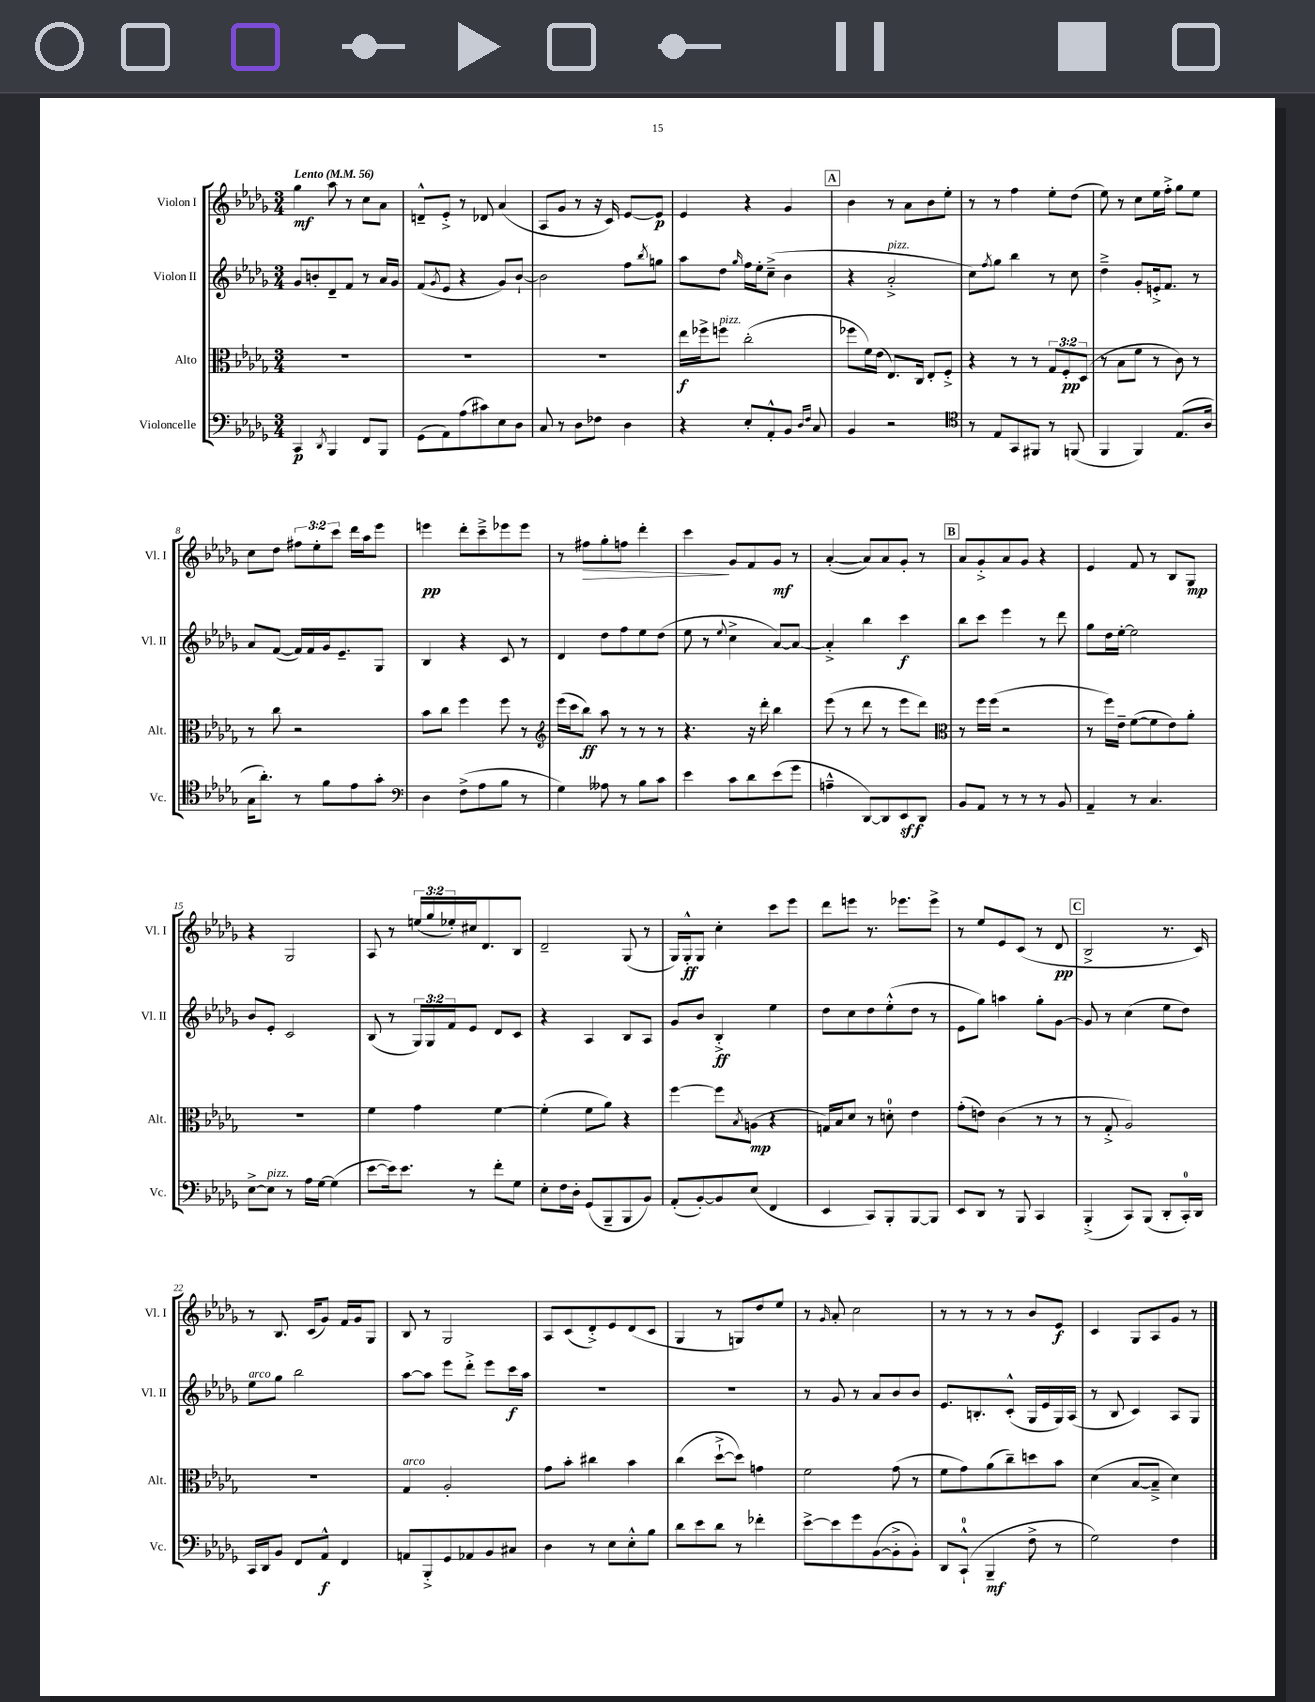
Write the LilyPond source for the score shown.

<<
\new StaffGroup <<
\new Staff = "s0" \with { instrumentName = "Violon I" shortInstrumentName = "Vl. I" } {
    \clef treble \key des \major \numericTimeSignature \time 3/4 \override Staff.TupletNumber.text = #tuplet-number::calc-fraction-text \tempo "Lento" 4 = 56
    ges''4\mf aes''8 r8 c''8 aes'8 |
    d'8---^ ees'8-.-> r8 des'8 aes'4( |
    aes8 ges'8 r8 r16 c'16) ees'8~ ees'8\p |
    ees'4 r4 ges'4 |
    \mark \markup { \box "A" } bes'4 r8 aes'8 bes'8 ees''8-. |
    r8 r8 f''4 ees''8-. des''8( |
    ees''8) r8 c''8 ees''16 f''16-.-> ges''8 ees''8 |
    c''8 des''8 \tuplet 3/2 { fis''8 ees''8-. c'''8 } des'''16 aes''16 ees'''8 |
    e'''4\pp des'''8-. c'''8---> ees'''8 ees'''8 |
    r8 fis''8\> ges''8-. f''8 des'''4-. |
    c'''4\! ges'8 f'8 ges'8\mf r8 |
    aes'4~-.( aes'8) aes'8 ges'8-. r8 |
    \mark \markup { \box "B" } aes'8 ges'8-.-> aes'8 ges'8 r4 |
    ees'4 f'8 r8 bes8 ges8\mp |
    r4 ges2 |
    aes8 r8 \tuplet 3/2 { e''16( ges''16 ees''16-.) } cis''16 des'8. bes8 |
    des'2-- ges8( r8 |
    ges16) ges16-.-^\ff ges8 c''4-. c'''8 ees'''8 |
    des'''8 e'''8 r8. ees'''8. ees'''8-> |
    r8 ees''8 ees'8 c'8( r8 des'8\pp |
    \mark \markup { \box "C" } bes2-> r8. c'16) |
    r8 bes8. c'16( ges'8) f'16 ges'16 ges8 |
    bes8 r8 ges2 |
    aes8 c'8( des'8-.->) ees'8 des'8( c'8 |
    ges4 r8 g8) des''8 ees''8 |
    r8 \grace { ges'16 } aes'8-. c''2 |
    r8 r8 r8 r8 bes'8 ees'8\f |
    c'4 ges8 aes8 ges'8 r8 \bar "|." |
}
\new Staff = "s1" \with { instrumentName = "Violon II" shortInstrumentName = "Vl. II" } {
    \clef treble \key des \major \numericTimeSignature \time 3/4 \override Staff.TupletNumber.text = #tuplet-number::calc-fraction-text
    ges'8 b'8-. des'8-- f'8 r8 aes'16 ges'16 |
    f'8( \acciaccatura { ges'8 } ees'8 r4 ges'8) bes'8~-! |
    bes'2 f''8 \acciaccatura { bes''8 } g''8 |
    aes''8 des''8 \grace { ges''16 } f''16 ees''16-. c''8--->( bes'4 |
    \mark \markup { \box "A" } r4 aes'2-.->^\markup { \italic "pizz." } |
    c''8) \acciaccatura { f''8 } ges''8 bes''4 r8 c''8 |
    des''4---> ges'8-. e'16-.-> f'8. r8 |
    aes'8 f'8~( f'16) f'16 ges'16 ees'8.-- ges8 |
    bes4 r4 c'8 r8 |
    des'4 des''8 f''8 ees''8 des''8( |
    ees''8 r8 \appoggiatura { ees''8 } c''4-> aes'8~) aes'8~ |
    aes'4-.-> bes''4 c'''4\f |
    \mark \markup { \box "B" } bes''8 c'''8 ees'''4 r8 des'''8 |
    ges''8 des''16 ees''16~-. ees''2 |
    bes'8 ees'8-. c'2 |
    bes8( r8 \tuplet 3/2 { ges16) ges16 f'16 } ees'8 des'8 c'8 |
    r4 aes4 bes8 aes8 |
    ges'8 bes'8 bes4-.->\ff ees''4 |
    des''8 c''8 des''8 ees''8-.-^( des''8 r8 |
    ees'8 ges''8) a''4 ges''8-. ges'8~ |
    \mark \markup { \box "C" } ges'8 r8 c''4( ees''8 des''8) |
    ees''8^\markup { \italic "arco" } ges''8 bes''2 |
    aes''8~ aes''8 ees'''8 des'''8-.-> ees'''8 c'''16\f aes''16 |
    R2. |
    R2. |
    r8 ges'8 r8 aes'8 bes'8 bes'8 |
    ees'8. b8.-. c'8-.-^( ges16 ees'16 ges16) aes16( |
    r8 bes8 c'4) aes8 ges8 \bar "|." |
}
\new Staff = "s2" \with { instrumentName = "Alto" shortInstrumentName = "Alt." } {
    \clef alto \key des \major \numericTimeSignature \time 3/4 \override Staff.TupletNumber.text = #tuplet-number::calc-fraction-text
    R2. |
    R2. |
    R2. |
    ees''16\f fes''16-> f''8^\markup { \italic "pizz." } c''2-.( |
    \mark \markup { \box "A" } fes''8 f'16) ees'16( ees8.) c16 ees8-. f8-.-> |
    r4 r8 r8 \tuplet 3/2 { ges8 f8-.\pp des8( } |
    r8 bes8 f'8 r8 c'8) r8 |
    r8 c''8 r2 |
    bes'8 c''8 f''4 f''8 r8 |
    \clef treble ees'''16( c'''16 bes''8\ff) aes''8 r8 r8 r8 |
    r4. r16 des'''16-. bes''4 |
    ees'''8( r8 des'''8 r8 ees'''8 des'''8) |
    \mark \markup { \box "B" } \clef alto r8 f''16 f''16( r2 |
    r8 f''16) ees'16-- f'8~( f'8 ees'8) aes'8-. |
    R2. |
    f'4 ges'4 f'4~ |
    f'4-.( f'8 aes'8) r4 |
    f''4~ f''8 \acciaccatura { bes8 } a8\mp( r4 |
    g16) bes16 des'8 r8 d'8-0-. ees'4 |
    ges'8-.( e'8) c'4( r8 r8 |
    \mark \markup { \box "C" } r8 ges8-.-> aes2) |
    R2. |
    ges4^\markup { \italic "arco" } aes2-. |
    ges'8 bes'8-. cis''4 bes'4 |
    c''4( des''8~-!-> des''8) g'4 |
    f'2 ges'8( r8 |
    f'8 ges'8) aes'8( c''8--) d''8 bes'8 |
    des'4( bes8~ bes8---> des'4) \bar "|." |
}
\new Staff = "s3" \with { instrumentName = "Violoncelle" shortInstrumentName = "Vc." } {
    \clef bass \key des \major \numericTimeSignature \time 3/4
    c,4\p \acciaccatura { des,8 } bes,,4 f,8 bes,,8 |
    ges,8( aes,8) aes8( cis'8) ees8 des8 |
    c8 r8 des8 fes8 des4 |
    r4 ees8-. aes,8-.-^ bes,8 \grace { des16 f16 } c8 |
    \mark \markup { \box "A" } bes,4 r2 |
    \clef tenor r8 ees8 ges,8 fis,8 r8 f,8( |
    f,4 f,4) ees8.( aes16 |
    ges16 aes'8.-.) r8 f'8 ees'8 ges'8-. |
    \clef bass des4 f8->( aes8 bes8 r8 |
    ges4) aeses8 r8 bes8 c'8 |
    ees'4 c'8 des'8 ees'8( ges'8 |
    a4---^ des,8~) des,8 ees,8\sff des,8 |
    \mark \markup { \box "B" } bes,8 aes,8 r8 r8 r8 bes,8 |
    aes,4-- r8 c4. |
    ees8~-> ees8^\markup { \italic "pizz." } r8 aes16 ges16~ ges4( |
    ees'8~ ees'16) ees'8. r8 f'8-. ges8 |
    ees8-. f16 des16-. ges,8( bes,,8-- bes,,8 bes,8) |
    aes,8-.( bes,8~-.) bes,8 ees8( f,4 |
    ees,4 c,8) bes,,8-. bes,,8~ bes,,8 |
    ees,8 des,8 r8 bes,,8 c,4 |
    \mark \markup { \box "C" } bes,,4-.->( c,8) bes,,8( des,8-. c,16-0-.) des,16 |
    c,16 des,16 bes,8 f,8 aes,8-^\f f,4 |
    a,8 bes,,8-.-> ges,8 aes,8 bes,8 cis8 |
    des4 r8 ees8 ees8-.-^ bes8 |
    des'8 ees'8 des'8 r8 fes'4-. |
    ees'8~-> ees'8 ges'8 bes,8~( bes,8-.-> bes,8-.) |
    des,8 c,8-0-!-^( bes,,4--\mf f8-> r8 |
    ges2) f4 \bar "|." |
}
>>
>>
